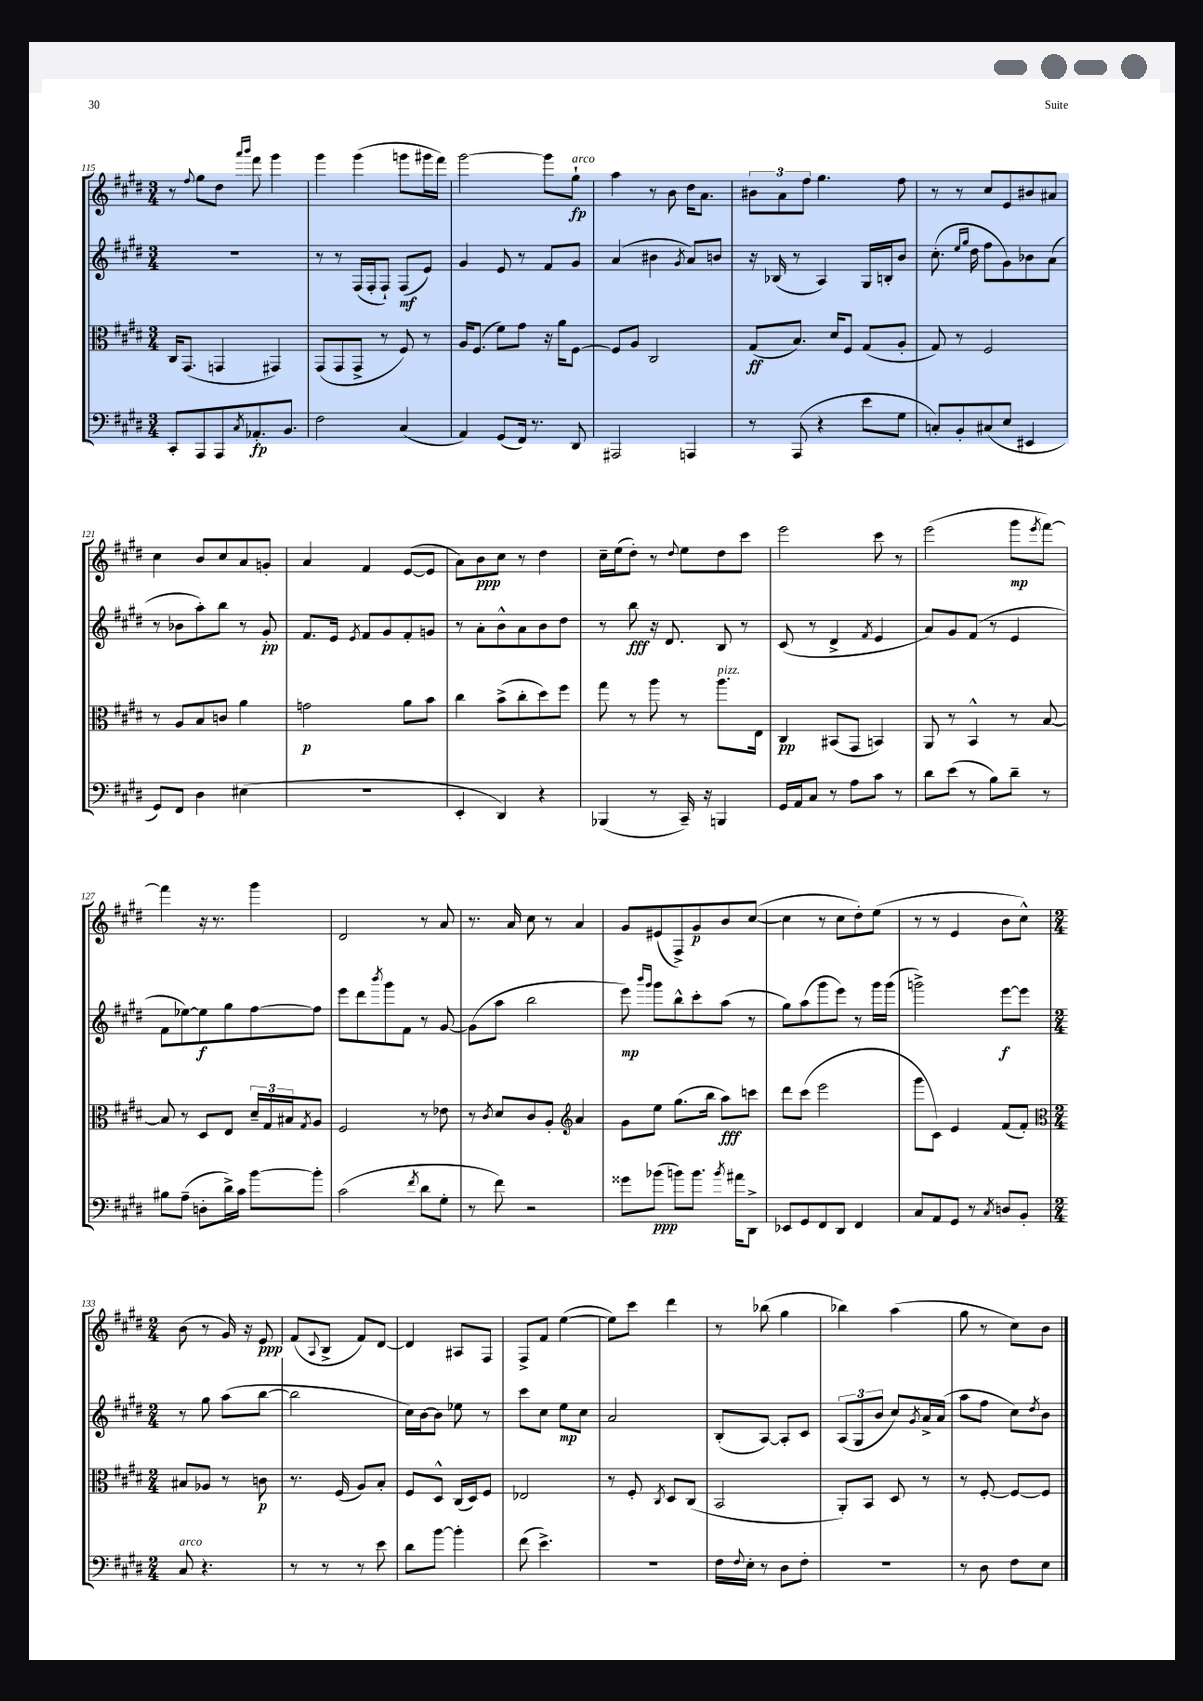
<<
\new StaffGroup <<
\new Staff = "s0" {
    \clef treble \key e \major \numericTimeSignature \time 3/4
    r8 \appoggiatura { fis''8 } gis''8 dis''8 \grace { a'''16 b'''16 } fis'''8 gis'''4 |
    gis'''4 gis'''4( g'''8 gis'''16 fis'''16) |
    gis'''2~ gis'''8 gis''8-!\fp^\markup { \italic "arco" } |
    a''4 r8 b'8 dis''16 a'8. |
    \tuplet 3/2 { bis'8 a'8 fis''8 } gis''4. fis''8 |
    r8 r8 cis''8 e'8 bis'8 ais'8 |
    cis''4 b'8 cis''8 a'8 g'8-. |
    a'4 fis'4 e'8~( e'8 |
    a'8) b'8\ppp cis''8 r8 dis''4 |
    cis''16-- e''16( dis''8-.) r8 \appoggiatura { dis''8 } e''8 dis''8 cis'''8 |
    e'''2 cis'''8 r8 |
    e'''2( gis'''8\mp \acciaccatura { e'''8 } fis'''8~) |
    fis'''4 r16 r8. gis'''4 |
    dis'2 r8 a'8 |
    r8. a'16 cis''8 r8 a'4 |
    gis'8 eis'8( fis8->) gis'8\p b'8 cis''8~( |
    cis''4 r8 cis''8 dis''8-.) e''8( |
    r8 r8 e'4 b'8 cis''8-^) |
    \numericTimeSignature \time 2/4 b'8( r8 gis'16) r16 e'8\ppp |
    fis'8( \appoggiatura { a8 } b8-> fis'8) dis'8~ |
    dis'4 ais8 fis8 |
    fis8-> fis'8 e''4~( |
    e''8) cis'''8 dis'''4 |
    r8 bes''8( gis''4 |
    bes''4) a''4( |
    gis''8 r8 cis''8) b'8 \bar "|." |
}
\new Staff = "s1" {
    \clef treble \key e \major \numericTimeSignature \time 3/4
    R2. |
    r8 r8 fis16( fis16-. fis8-!) fis8\mf( e'8) |
    gis'4 e'8 r8 fis'8 gis'8 |
    a'4( bis'4 \acciaccatura { gis'8 } a'8) b'8 |
    r16 bes16( r8 a4) gis16 b16-. b'8 |
    cis''8.-.( \grace { e''16 gis''16 } dis''16 fis''8 gis'8) bes'8 a'8( |
    r8 bes'8 a''8-.) b''8 r8 gis'8-.\pp |
    fis'8. e'16 \acciaccatura { e'8 } fis'8 gis'8 fis'8-. g'8 |
    r8 a'8-. b'8-^ a'8 b'8 dis''8 |
    r8 b''8\fff r16 dis'8. b8 r8 |
    cis'8( r8 dis'4-> \acciaccatura { fis'8 } e'4 |
    a'8) gis'8 fis'8( r8 e'4 |
    fis'8 ees''8~) ees''8\f gis''8 fis''8~ fis''8 |
    e'''8 dis'''8 \acciaccatura { b'''8 } gis'''8 fis'8 r8 gis'8~ |
    gis'8( a''8 b''2 |
    e'''8\mp) \grace { b'''16 gis'''16 } gis'''8 b''8-^ cis'''8-. a''8( r8 |
    gis''8) a''8( gis'''8 e'''8) r8 gis'''16 gis'''16( |
    g'''2->) e'''8~\f e'''8 |
    \numericTimeSignature \time 2/4 r8 gis''8 a''8( b''8~ |
    b''2 |
    cis''16) b'16~ b'8 ees''8 r8 |
    cis'''8 cis''8 e''8\mp cis''8 |
    a'2 |
    b8-.( a8~) a8-. cis'8 |
    \tuplet 3/2 { a8( gis8 b'8 } cis''8) \acciaccatura { gis'8 } a'16-> a'16( |
    a''8 fis''8 cis''8) \acciaccatura { dis''8 } b'8 \bar "|." |
}
\new Staff = "s2" {
    \clef alto \key e \major \numericTimeSignature \time 3/4
    cis16 gis,8.( g,4 gis,4) |
    gis,8( gis,8 gis,8-> r8 fis8) r8 |
    a16 fis8.( fis'8) gis'8 r16 a'16 fis8~ |
    fis8 a8 cis2 |
    gis8\ff( b8.) dis'16 fis8 gis8( a8-. |
    gis8) r8 fis2 |
    r8 a8 b8 c'8 a'4 |
    g'2\p a'8 b'8 |
    cis''4 b'8->( cis''8-. dis''8) fis''8 |
    gis''8 r8 a''8 r8 a''8.^\markup { \italic "pizz." } e16 |
    cis4\pp bis,8( gis,8 b,4) |
    a,8 r8 b,4-^ r8 b8~ |
    b8 r8 dis8 e8 \tuplet 3/2 { dis'16-- gis16 bis16 } \acciaccatura { gis8 } a8 |
    fis2 r8 ees'8 |
    r8 \acciaccatura { cis'8 } dis'8 cis'8 a8-. \clef treble a'4 |
    gis'8 e''8 gis''8.( b''16 a''8\fff) c'''8 |
    dis'''8 cis'''8( e'''2 |
    gis'''8 cis'8) e'4 fis'8( fis'8-.) |
    \numericTimeSignature \time 2/4 \clef alto bis8 aes8 r8 c'8\p |
    r8. fis16( a8) b8-. |
    fis8 dis8-^ cis16( dis16) fis8 |
    ees2 |
    r8 fis8-. \acciaccatura { cis8 } dis8 cis8( |
    b,2 |
    a,8-.) b,8 dis8 r8 |
    r8 fis8~-. fis8~ fis8 \bar "|." |
}
\new Staff = "s3" {
    \clef bass \key e \major \numericTimeSignature \time 3/4
    cis,8-. a,,8 a,,8 \acciaccatura { cis8 } aes,8.-.\fp b,8. |
    fis2 cis4( |
    a,4) gis,8( fis,16) r8. dis,8 |
    ais,,2 a,,4 |
    r8 a,,8( r4 e'8 gis8 |
    c8-.) b,8-. cis8( e8 eis,4 |
    gis,8) fis,8 dis4 eis4( |
    R2. |
    e,4-. dis,4) r4 |
    bes,,4( r8 cis,16--) r16 b,,4 |
    gis,16 a,16 cis8 r8 a8 cis'8 r8 |
    dis'8 e'8( r8 b8) dis'8-- r8 |
    bis8 a8--( d8-. dis'16->) cis'16 b'8~ b'8-. |
    cis'2( \acciaccatura { fis'8 } dis'8 gis8-. |
    r8 fis'8) r2 |
    gisis'8 bes'8\ppp( b'8) b'8. \acciaccatura { b'8 } ais'16 dis,8-> |
    ees,8 gis,8 fis,8 dis,8 fis,4 |
    cis8 a,8 gis,8 r8 \acciaccatura { cis8 } d8 b,8-. |
    \numericTimeSignature \time 2/4 cis8^\markup { \italic "arco" } r4. |
    r8 r8 r8 e'8 |
    dis'8 b'8~ b'4-. |
    fis'8( e'4.->) |
    r2 |
    fis16 \appoggiatura { fis8 } e16-. r8 dis8 fis8-. |
    R2 |
    r8 dis8 fis8 e8 \bar "|." |
}
>>
>>
\layout { \context { \Score currentBarNumber = #115 } }
